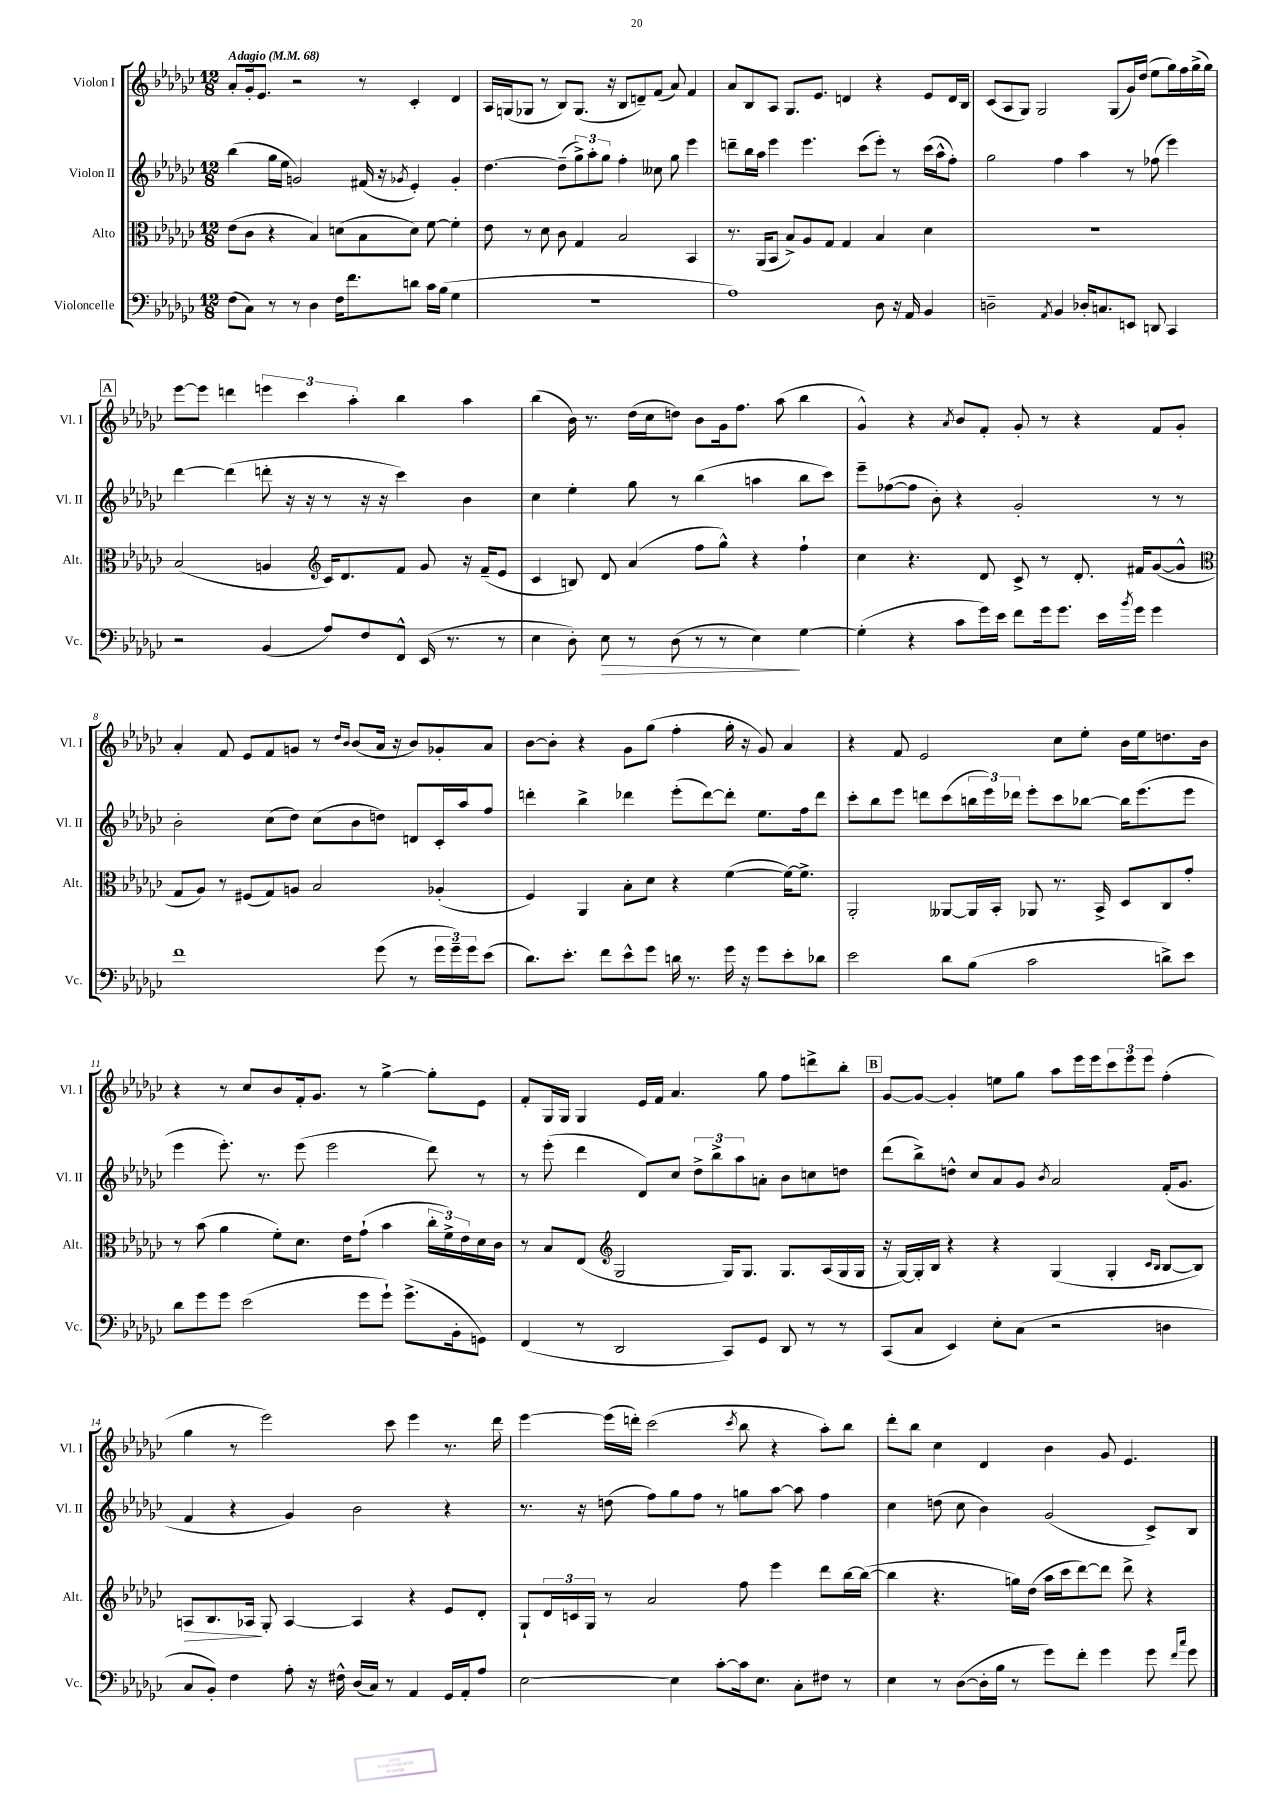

**kern	**dynam	**kern	**dynam	**kern	**kern
*part4	*part4	*part3	*part3	*part2	*part1
*staff4	*staff4	*staff3	*staff3	*staff2	*staff1
*I"Violoncelle	*	*I"Alto	*	*I"Violon II	*I"Violon I
*I'Vc.	*	*I'Alt.	*	*I'Vl. II	*I'Vl. I
*clefF4	*	*clefC3	*	*clefG2	*clefG2
*k[b-e-a-d-g-c-]	*	*k[b-e-a-d-g-c-]	*	*k[b-e-a-d-g-c-]	*k[b-e-a-d-g-c-]
*M12/8	*	*M12/8	*	*M12/8	*M12/8
*MM68	*	*MM68	*	*MM68	*MM68
=1	=1	=1	=1	=1	=1
!	!	!	!	!	!LO:TX:a:B:t=Adagio
(8F\L	.	(8e-\L	.	(4bb-\	8a-'/L
8C-\J)	.	8c-\J	.	.	16g-'/k
.	.	.	.	.	8.e-/J
8r	.	4r	.	16gg-\LL	.
.	.	.	.	16ee-\JJ	.
8r	.	.	.	2gn/)	2r
4D-\	.	4B-/)	.	.	.
16F\KL	.	(8dn\L	.	.	.
8.f\	.	.	.	.	.
.	.	8B-\	.	(16f#X/	8r
.	.	.	.	16r	.
.	.	.	.	8qg-X/	.
8dn\J	.	8d\J)	.	4e-'/)	4c-'/
16c-\LL	.	[8f\	.	.	.
(16B-\JJ	.	.	.	.	.
4G-\	.	4f'\]	.	4g-'/	4d-/
=2	=2	=2	=2	=2	=2
1.r	.	8e-\	.	[4.dd-\	16A-/LL
.	.	.	.	.	(16Gn/J
.	.	8r	.	.	8G-X/J
.	.	8d-\	.	.	8r
.	.	8c-\	.	(8dd-~\L]	8B-/L)
.	.	4G-/	.	12gg-^\)	(8.G-/J
.	.	.	.	12aa-'\	.
.	.	.	.	12gg-\J	.
.	.	.	.	.	16r
.	.	2B-/	.	4ff'\	8B-/L
.	.	.	.	.	8dn~/)
.	.	.	.	8cc--X\	(8f/J
.	.	.	.	8gg-\	8a-/)
.	.	4BB-/	.	4eee-\	4f/
=3	=3	=3	=3	=3	=3
1A-)	.	8.r	.	8dddn~\L	8a-/L
.	.	.	.	16bb-\L	8B-/
.	.	(16AA-/KL	.	16aa-\JJ	.
.	.	8BB-/J	.	4eee-\	8A-/J
.	.	8B-^/L)	.	.	8.G-/L
.	.	8A-/	.	4.eee-\	.
.	.	.	.	.	8.e-/J
.	.	8G-/J	.	.	.
.	.	4G-/	.	.	4dn/
.	.	.	.	(8ccc-\L	.
8D-\	.	4B-/	.	8eee-'\J)	4r
16r	.	.	.	8r	.
16AA-/	.	.	.	.	.
4BB-/	.	4d-\	.	(16ccc-\LL	8e-/L
.	.	.	.	16aa-^^\J	.
.	.	.	.	8ff'\J)	16d/L
.	.	.	.	.	16B-/JJ
=4	=4	=4	=4	=4	=4
2Dn~\	.	1.r	.	2gg-\	(8c-/L
.	.	.	.	.	8A-/
.	.	.	.	.	8G-/J)
.	.	.	.	.	2G-/
8qAA-/	.	.	.	.	.
4BB-/	.	.	.	4ff\	.
16D-X'/KL	.	.	.	4aa-\	.
8.Cn/	.	.	.	.	.
.	.	.	.	.	(8G-/L
8EEn/J	.	.	.	8r	16g-/L)
.	.	.	.	.	(16dd-/JJ
8DDn/	.	.	.	(8ff-X\	8ee-\L
4CC-/	.	.	.	4eee-\)	16gg-\L)
.	.	.	.	.	16ff\
.	.	.	.	.	(16gg-^\
.	.	.	.	.	16gg-\JJ)
!!LO:LB:g=z
!!LO:REH:place=s1:t=A
=5	=5	=5	=5	=5	=5
2r	.	(2B-/	.	[4ddd-\	[8eee-\L
.	.	.	.	.	8eee-\J]
.	.	.	.	(4ddd-\]	4dddn\
(4BB-/	.	4An/	.	8dddn'\	6eeen\
.	.	.	.	16r	.
.	.	.	.	.	6ccc-\
.	.	.	.	16r	.
*	*	*clefG2	*	*	*
8A-/L)	.	16c-/KL)	.	8r	.
.	.	8.d-/	.	.	.
.	.	.	.	.	6aa-'\
8F/	.	.	.	16r	.
.	.	.	.	16r	.
8FF^^/J	.	8f/J	.	4ccc-\)	4bb-\
(16EE-/	.	8g-/	.	.	.
8.r	.	.	.	.	.
.	.	16r	.	4b-\	4aa-\
.	.	(16f~/KL	.	.	.
8r	.	8e-/J	.	.	.
=6	=6	=6	=6	=6	=6
4E-\	.	4c-/	.	4cc-\	(4bb-\
8D-'\)	.	8Bn/)	.	4ee-'\	16b-\)
.	.	.	.	.	8.r
!	!LO:HP:b	!	!	!	!
8E-\	>	8d-/	.	.	.
8r	.	(4a-/	.	8gg-\	(16dd-\LL
.	.	.	.	.	16cc-\J
(8D-\	.	.	.	8r	8ddn\J)
8r	.	8ff\L	.	(4bb-\	8b-\L
8r	.	8gg-^^\J)	.	.	16g-\k
.	.	.	.	.	8.ff\J
4E-\)	.	4r	.	4aan\	.
.	.	.	.	.	(8aa-\
[4G-\	]	4ff`\	.	8bb-\L	4bb-\
.	.	.	.	8ccc-\J)	.
=7	=7	=7	=7	=7	=7
(4G-'\]	.	4cc-\	.	8eee-~\L	4g-^^/)
.	.	.	.	([8ff-X\	.
4r	.	4.r	.	8ff-\J]	4r
.	.	.	.	8b-'\)	.
.	.	.	.	.	8qa-/
8c-\L	.	.	.	4r	8b-/L
16g-\L)	.	8d-/	.	.	8f'/J
16e-\JJ	.	.	.	.	.
8f\L	.	8c-^/	.	2g-'/	8g-'/
16g-\k	.	8r	.	.	8r
8.g-\J	.	.	.	.	.
.	.	8.d-'/	.	.	4r
16e-\LL	.	.	.	.	.
8qb-/	.	.	.	.	.
16g-\JJ	.	16f#X/KL	.	.	.
4g-\	.	([8g-/	.	8r	8f/L
.	.	8g-^^/J]	.	8r	8g-'/J
!!LO:LB:g=z
=8	=8	=8	=8	=8	=8
*	*	*clefC3	*	*	*
1f	.	8G-/L	.	2b-'\	4a-'/
.	.	8A-/J)	.	.	.
.	.	8r	.	.	8f/
.	.	(8F#X/L	.	.	8e-/L
.	.	8G-/)	.	(8cc-\L	8f/
.	.	8An/J	.	8dd-\J)	8gn/J
.	.	2B-/	.	(8cc-\L	8r
.	.	.	.	.	16qqdd-/LL
.	.	.	.	.	16qqb-/JJ
.	.	.	.	8b-\	(8b-/L
(8g-\	.	.	.	8ddn\J)	16a-/Jk
.	.	.	.	.	16r
8r	.	.	.	8dn/L	8b-/L)
24g-\LL	.	(4A-X'/	.	16c-'/L	8g-X'/
24g-~\)	.	.	.	.	.
.	.	.	.	16aa-/J	.
24g-\J	.	.	.	.	.
(8e-\J	.	.	.	8ff/J	8a-/J
=9	=9	=9	=9	=9	=9
8.d-\L)	.	4F/)	.	4dddn'\	[8b-\L
.	.	.	.	.	8b-'\J]
8.e-'\J	.	.	.	.	.
.	.	4AA-/	.	4bb-^\	4r
8f\L	.	.	.	.	.
8e-^^\	.	8B-'\L	.	4ddd-X\	8g-\L
8g-\J	.	8d-\J	.	.	(8gg-\J
16dn\	.	4r	.	(8eee-'\L	4ff'\
8.r	.	.	.	.	.
.	.	.	.	[8ddd-\)	.
16g-\	.	([4f\	.	8ddd-'\J]	16gg-'\
16r	.	.	.	.	16r
8g-\L	.	.	.	8.ee-\L	8g-/)
8e-'\	.	16f\KL_)	.	.	4a-/
.	.	8.f^\J]	.	16ff\k	.
8d-X\J	.	.	.	8ddd-\J	.
=10	=10	=10	=10	=10	=10
2e-\	.	2AA-'/	.	8ccc-'\L	4r
.	.	.	.	8bb-\	.
.	.	.	.	8eee-\J	8f/
.	.	.	.	8dddn\L	2e-/
8d-\L	.	[8AA--X/L	.	(8ccc-\	.
(8B-\J	.	16AA--/L]	.	24bbn\L	.
.	.	.	.	24eee-\)	.
.	.	16BB-'/JJ	.	.	.
.	.	.	.	24ddd-X\JJ	.
2c-\	.	8AA-X/	.	8eee-'\L	.
.	.	8.r	.	8ccc-\	8cc-\L
.	.	.	.	[8bb-X\J	8ee-'\J
.	.	16BB-^/	.	.	.
.	.	8D-/L	.	16bb-\KL]	16b-\LL
.	.	.	.	(8.eee-\	16ee-\J
8dn^\L)	.	8C-/	.	.	8.ddn\
8e-\J	.	8g-'/J	.	8eee-\J	.
.	.	.	.	.	16b-\Jk
!!LO:LB:g=z
=11	=11	=11	=11	=11	=11
8d-\L	.	8r	.	4eee-\	4r
8g-\	.	(8b-\	.	.	.
8g-\J	.	4a-\	.	8.eee-'\)	8r
(2e-\	.	.	.	.	8cc-/L
.	.	.	.	8.r	.
.	.	8f'\L)	.	.	8b-/
.	.	8.d-\J	.	(8eee-\	16f'/k
.	.	.	.	.	8.g-/J
.	.	.	.	2eee-\	.
.	.	16e-\KL	.	.	.
8g-\L	.	(8g-`\J	.	.	8r
8g-`\J)	.	4b-\	.	.	[4gg-^\
(8.g-^\L	.	.	.	.	.
.	.	24cc-'\LL	.	8ddd-\)	8gg-'\L]
.	.	24f^\)	.	.	.
16BB-'\k	.	.	.	.	.
.	.	24e-\	.	.	.
8GGn\J)	.	16d-\	.	8r	8e-\J
.	.	16c-\JJ	.	.	.
=12	=12	=12	=12	=12	=12
(4FF/	.	8r	.	8r	8f'/L
.	.	8B-/L	.	(8eee-'\	16G-/L
.	.	.	.	.	16G-/JJ
8r	.	(8E-/J	.	4ddd-\	4G-/
*	*	*clefG2	*	*	*
2DD-/	.	2G-/	.	.	.
.	.	.	.	8d-/L)	16e-/LL
.	.	.	.	.	16f/JJ
.	.	.	.	8cc-/J	4.a-/
.	.	.	.	12dd-^\L	.
.	.	.	.	12bb-^\	.
8CC-/L)	.	16G-/KL)	.	.	.
.	.	.	.	12aa-\	.
.	.	8.G-/J	.	.	.
8GG-/J	.	.	.	8an'\J	8gg-\
8DD-/	.	8.G-/L	.	8b-\L	8ff\L
8r	.	.	.	8ccn\	8dddn^\
.	.	(16A-/L	.	.	.
8r	.	16G-/	.	8ddn\J	8bb-'\J
.	.	16G-/JJ	.	.	.
!!LO:REH:place=s1:t=B
=13	=13	=13	=13	=13	=13
(8CC-/L	.	16r	.	(8ddd-\L	[8g-/L
.	.	[16G-/LL)	.	.	.
8C-/J	.	16G-'/]	.	8bb-^\)	8g-/J_
.	.	16B-/JJ	.	.	.
4EE-/)	.	4r	.	8ddn^^\J	4g-'/]
.	.	.	.	8cc-/L	.
8E-'\L	.	4r	.	8a-/	8een\L
(8C-\J	.	.	.	8g-/J	8gg-\J
.	.	.	.	8qb-/	.
2r	.	(4G-/	.	2a-/	8aa-\L
.	.	.	.	.	16eee-\L
.	.	.	.	.	16eee-\J
.	.	4G-'/	.	.	12ccc-\
.	.	.	.	.	12eee-\
.	.	.	.	.	12eee-\J
.	.	16qqc-/LL	.	.	.
.	.	16qqB-/JJ	.	.	.
4Dn\	.	[8B-/L	.	(16f'/KL	(4ff'\
.	.	.	.	8.g-/J	.
.	.	8B-/J])	.	.	.
!!LO:LB:g=z
=14	=14	=14	=14	=14	=14
!	!	!	!LO:HP:b	!	!
8C-/L	.	8An/L	>	4f/	4gg-\
8BB-'/J)	.	8.B-/	.	.	.
4F\	.	.	.	4r	8r
.	.	16A-X/Jk	.	.	.
.	.	8G-'/	]	.	2eee-\)
8A-'\	.	[4A-/	.	4g-/)	.
16r	.	.	.	.	.
16F#X^^\	.	.	.	.	.
(16D-/LL	.	4A-/]	.	2b-\	.
16C-/JJ)	.	.	.	.	.
8r	.	.	.	.	8ccc-\
4AA-/	.	4r	.	.	4eee-\
16GG-/LL	.	8e-/L	.	4r	8.r
16AA-'/J	.	.	.	.	.
8A-/J	.	8d-'/J	.	.	.
.	.	.	.	.	16ddd-\
=15	=15	=15	=15	=15	=15
[2E-\	.	8G-`/L	.	8.r	[4eee-\
.	.	24d-/L	.	.	.
.	.	24cn/	.	.	.
.	.	.	.	16r	.
.	.	24G-/JJ	.	.	.
.	.	8r	.	(8ddn\	(16eee-\LL]
.	.	.	.	.	16dddn'\JJ)
.	.	2a-/	.	8ff\L)	(2ccc-\
4E-\]	.	.	.	8gg-\	.
.	.	.	.	8ff\J	.
[8c-'\L	.	.	.	8r	.
.	.	.	.	.	8qccc-/
16c-\k]	.	8ff\	.	8ggn\L	8bb-\
8.E-\J	.	.	.	.	.
.	.	4eee-\	.	[8aa-\J	4r
8C-'\L	.	.	.	8aa-\]	.
8F#X\J	.	8ddd-\L	.	4ff\	8aa-'\L)
8r	.	[16bb-\L	.	.	8bb-\J
.	.	(16bb-\JJ_	.	.	.
=16	=16	=16	=16	=16	=16
4E-\	.	4bb-\]	.	4cc-\	8ddd-'\L
.	.	.	.	.	8bb-\J
8r	.	4.r	.	(8ddn\	4cc-\
([8D-\L	.	.	.	8cc-\	.
16D-'\L]	.	.	.	4b-\)	4d-/
16B-\JJ	.	.	.	.	.
8r	.	16ggn\LL)	.	.	.
.	.	(16dd-\JJ	.	.	.
8g-\L)	.	16aa-\LL	.	(2g-/	4b-\
.	.	16ccc-\J	.	.	.
8f'\J	.	[8ddd-\)	.	.	.
4g-\	.	8ddd-\J]	.	.	8g-/
.	.	8ddd-^\	.	.	4.e-/
8g-\	.	4r	.	8c-^/L)	.
16qqf/LL	.	.	.	.	.
16qqcc-/JJ	.	.	.	.	.
8g-\	.	.	.	8B-/J	.
==	==	==	==	==	==
*-	*-	*-	*-	*-	*-
